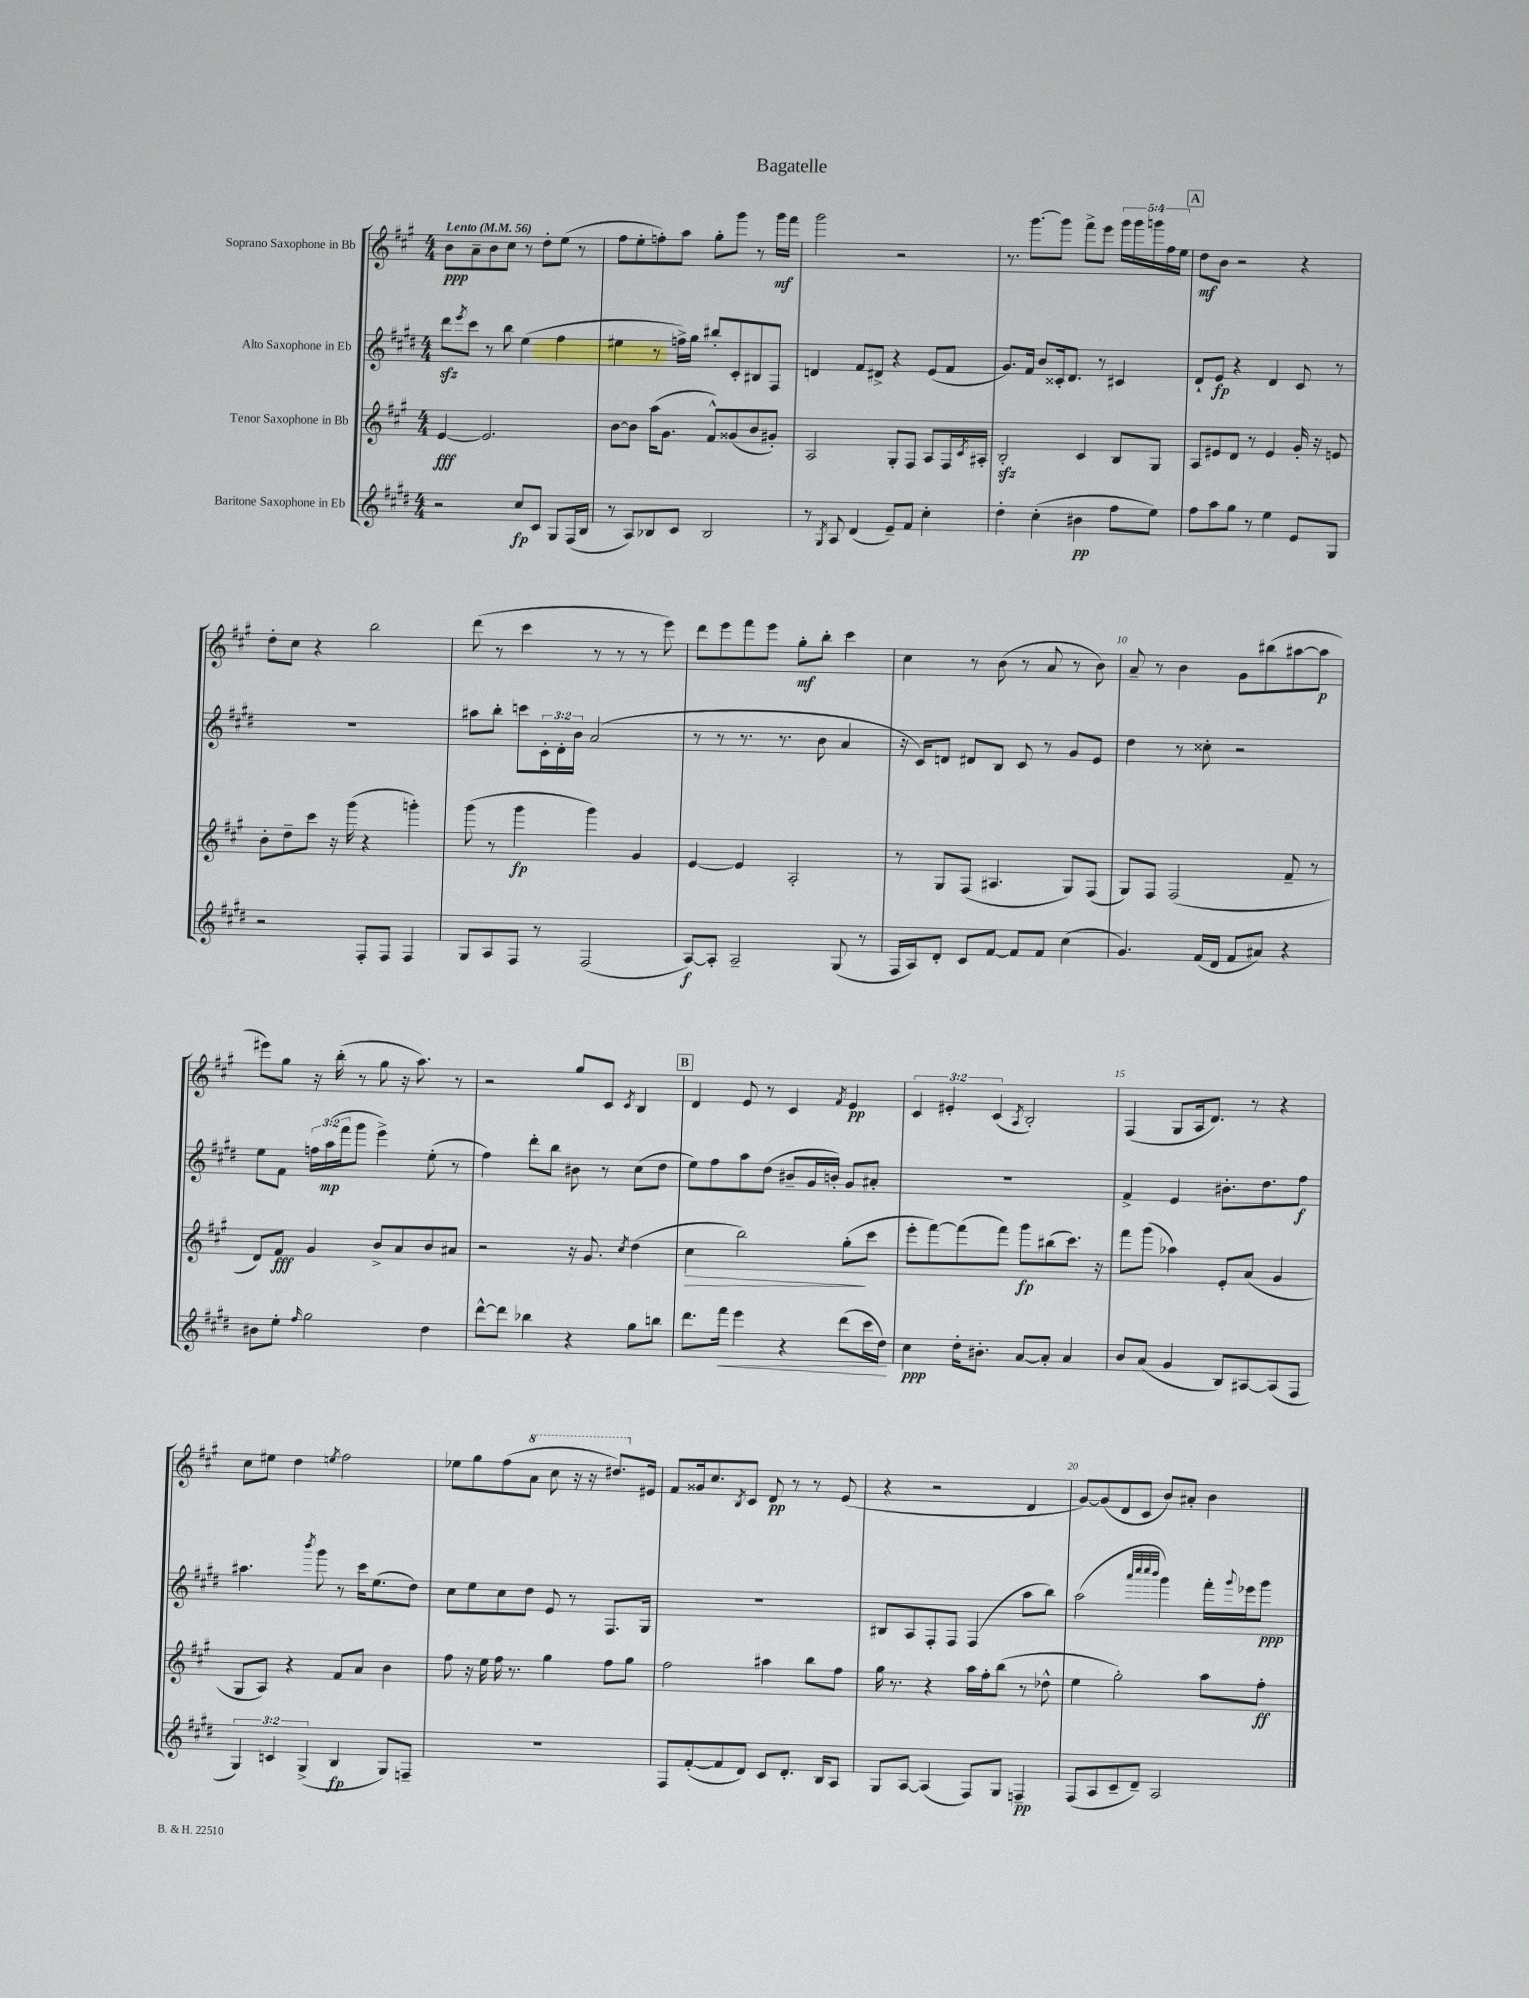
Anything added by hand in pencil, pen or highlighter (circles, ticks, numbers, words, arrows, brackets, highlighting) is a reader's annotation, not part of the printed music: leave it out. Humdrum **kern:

**kern	**kern	**kern	**kern
*staff4	*staff3	*staff2	*staff1
*clefG2	*clefG2	*clefG2	*clefG2
*k[f#c#g#d#]	*k[f#c#g#]	*k[f#c#g#d#]	*k[f#c#g#]
*M4/4	*M4/4	*M4/4	*M4/4
*MM56	*MM56	*MM56	*MM56
2r	[4e	8ddd#	8b
.	.	8qeee	.
.	.	8ccc#	8a~
.	2.e]	8r	8b
.	.	8bb	8cc#
8cc#	.	(4ee	8r
8c#	.	.	8dd'
8G#	.	4ff#	(8ee
(16F#	.	.	8r
16B	.	.	.
=	=	=	=
8r	[8b	4ee#	8ff#
8A)	8b]	.	8ee'
8B-	(16aa	8r	8ff')
.	8.g#	.	.
8c#	.	16ff^)	8aa
.	.	16gg#	.
2B-	8f#^^)	8bb#'	8gg#'
.	(8g##	8c#'	8ggg#
.	8b	8B#	8r
.	8g#')	8F#	16ggg#
.	.	.	16fff#
=	=	=	=
8r	2A	4d	2ggg#
8qG#	.	.	.
8A	.	.	.
(4d#	.	8f#	.
.	.	8d#^	.
8e~)	8G#'	4r	2r
8f#	8F#	.	.
4cc#'	8A	(8e	.
.	16F#	8f#	.
.	8qc#	.	.
.	16A#'	.	.
=	=	=	=
4dd#'	2B'	8.g#)	8.r
.	.	16f#	[8.ggg#
(4cc#'	.	8b	.
.	.	16c##'	8ggg#]
.	.	8.d#	.
4b#	4c#	.	8fff#^
.	.	8r	8eee
8ff#	8B	4c#	20ggg#
.	.	.	20ggg#
.	.	.	20ggg
8ee)	8G#	.	.
.	.	.	20ff#
.	.	.	20ee
=	=	=	=
8ff#	8A	8d#`	8dd
8aa	8e#	8e	8b
8gg#	8d	4r	2r
8r	8r	.	.
4ee	4e#	4d#	.
8e	16g#'	8c#	4r
.	16r	.	.
8G#	8e	8r	.
=	=	=	=
2r	8b'	1r	8dd'
.	8dd~	.	8cc#
.	8ccc#	.	4r
.	16r	.	.
.	(16ggg#	.	.
8F#'	4r	.	2bb
8F#	.	.	.
4F#	4ggg')	.	.
=	=	=	=
8G#	(8ggg#	8aa#	(8ddd
8A	8r	8bb'	8r
8F#	4ggg#	8ccc	4ccc#
8r	.	24c#'	.
.	.	24d#'	.
.	.	24b	.
(2F#	4ggg#)	(2a	8r
.	.	.	8r
.	4g#	.	8r
.	.	.	8eee)
=	=	=	=
[8A)	[4e	8r	8ddd
8A']	.	8r	8eee
2A~	4e]	8.r	8fff#
.	.	.	8eee
.	.	8.r	.
.	2A'	.	8gg#'
.	.	8b	8bb'
(8G#	.	4a	4ccc#
8r	.	.	.
=	=	=	=
16F#	8r	16r	4cc#
16A)	.	16c#)	.
8d#'	8G#	8d	.
8c#	(8F#	8d#	8r
[8f#	4.A#	8B	(8b
8f#]	.	8c#	8r
8f#	.	8r	8a
(4cc#	8G#)	8g#	8r
.	(8F#	8e	8b)
=	=	=	=
4.g#)	8G#)	4dd#	8a~
.	8F#	.	8r
.	(2F#	8r	4b
(16f#	.	8cc##'	.
16d#	.	.	.
8f#	.	2r	8g#
8a#)	.	.	(8bb#
4r	8f#~	.	[8aa#
.	8r	.	8aa#]
=	=	=	=
8b#	8d)	8ee	8eee#)
8ee'	8f#	8f#	8gg#
16qqff#	.	.	.
2gg#	4g#	24ff	16r
.	.	(24aa	.
.	.	.	(16bb'
.	.	24fff#	.
.	.	8ggg#	8r
.	8b^	4eee^)	8gg#
.	8a	.	16r
.	.	.	8.aa)
4dd#	8b	(8ee'	.
.	8a#	8r	8r
=	=	=	=
[8ddd#^^	2r	4ff#)	2r
8ddd#]	.	.	.
4bb-	.	8ddd#'	.
.	.	8bb	.
4r	16r	8b#	8gg#
.	8.g#	.	.
.	.	8r	8c#
.	8qcc#	.	8qc#
8gg#	(4dd	(8cc#	4B
8bb	.	8dd#	.
=	=	=	=
8.ddd#	4cc#	8ee)	4d
.	.	8ff#	.
16fff#	.	.	.
4eee	2bb)	8aa	8e
.	.	(8dd#	8r
4r	.	8b#~	4c#
.	.	16g#	.
.	.	16b')	.
.	.	.	8qf#
(8ddd#	(8gg#'	8g#	4e
16ccc#	8ccc#	8a#'	.
16dd#)	.	.	.
=	=	=	=
4cc#	8eee'	1r	6c#
.	[8fff#)	.	.
.	.	.	6e#'
16dd#'	(8fff#]	.	.
8.b#'	.	.	.
.	.	.	(6c#
.	8fff#)	.	.
.	.	.	8qA
[8a	8ggg#	.	2B')
8a']	(8bb#	.	.
4a	8.ccc#)	.	.
.	16r	.	.
=	=	=	=
8b	8fff#	4f#^	(4F#
(8a	(8ggg#	.	.
4g#	4aa-)	4e	8G#
.	.	.	16A
.	.	.	8.d)
8B)	8e'	8.b#'	.
[8A#	(8a	.	8r
.	.	8.dd#	.
(8A#]	4g#	.	4r
8F#	.	8ff#	.
=	=	=	=
6G#)	8G#	4.aa#	8cc#
.	8A)	.	8ee#
6c	.	.	.
.	4r	.	4dd
(6G#^	.	.	.
.	.	8qbbb	.
.	.	8ggg#	.
.	.	.	8qee
4B	8f#	8r	2ff#
.	8a	16ccc#	.
.	.	(8.ee	.
8G#)	4b	.	.
8F~	.	8dd#)	.
=	=	=	=
1r	8ff#	8cc#	8ee-
.	16r	8ee	8gg#
.	16ee	.	.
.	16ff#	8cc#	(8ff#
.	8.r	.	.
.	.	8dd#	8aa
.	4gg#	8e	8ccc#
.	.	8r	16r
.	.	.	16r
.	8ff#	8.F#	8.ddd#)
.	8gg#	.	.
.	.	16G#	16e#
=	=	=	=
8F#	2ff#	1r	8f#
([8f#'	.	.	16g##
.	.	.	8.cc#
8f#]	.	.	.
.	.	.	8qB
8d#)	.	.	8c#
8c#	4aa#	.	8d
8.d#'	.	.	8r
.	8bb	.	8r
16B	.	.	.
8A	8ff#	.	(8e
=	=	=	=
8G#	16gg#	8B#	4r
.	8.r	.	.
[8A	.	8A	.
(4A]	4r	8F#'	2r
.	.	8F#	.
8F#)	16aa	(4F#	.
.	16ff#'	.	.
8G#	(8bb	.	.
4F~	8r	8aa	4d
.	8dd-^^	8bb)	.
=	=	=	=
(8F#	4ee	(2aa	[8g#)
8A	.	.	(8g#]
8c#~	2gg#')	.	8d
8d#~)	.	.	8c#
.	.	32qqaaa	.
.	.	32qqcccc#	.
.	.	32qqcccc#	.
.	.	32qqbbb	.
2A	.	4ggg#)	8b)
.	.	.	8a#'
.	8aa	16fff#'	4b
.	.	8qqggg#	.
.	.	16eee-	.
.	8ff#'	8ggg#	.
==	==	==	==
*-	*-	*-	*-
